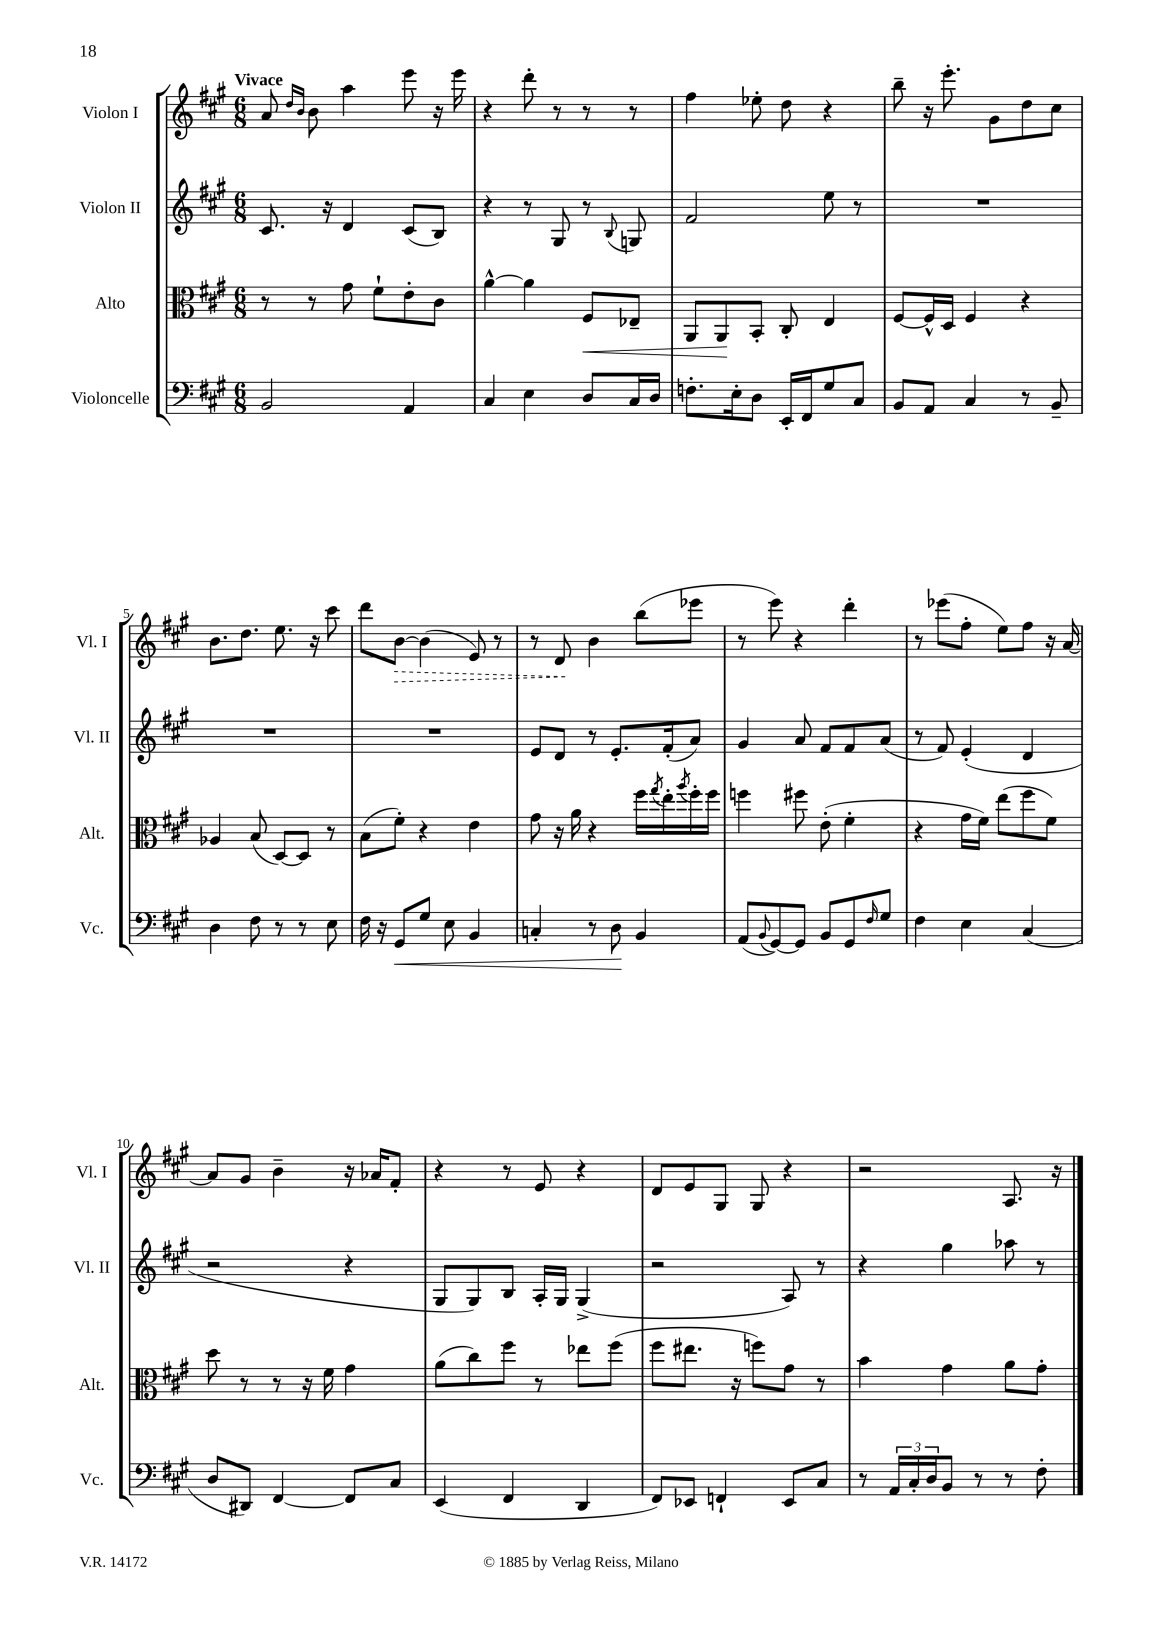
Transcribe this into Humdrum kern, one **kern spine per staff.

**kern	**kern	**kern	**kern
*staff4	*staff3	*staff2	*staff1
*clefF4	*clefC3	*clefG2	*clefG2
*k[f#c#g#]	*k[f#c#g#]	*k[f#c#g#]	*k[f#c#g#]
*M6/8	*M6/8	*M6/8	*M6/8
2BB/	8r	8.c#/	8a/
.	.	.	16qqdd/LL
.	.	.	16qqb/JJ
.	8r	.	8b\
.	.	16r	.
.	8g#\	4d/	4aa\
.	8f#`\L	.	.
4AA/	8e'\	(8c#/L	8eee\
.	8c#\J	8B/J)	16r
.	.	.	16eee\
=	=	=	=
4C#/	[4a^^\	4r	4r
4E\	4a\]	8r	8ddd'\
.	.	8G#/	8r
8D/L	8F#/L	8r	8r
.	.	8qqB/	.
16C#/L	8E-~/J	8G/	8r
16D/JJ	.	.	.
=	=	=	=
8.F'\L	8AA/L	2f#/	4ff#\
.	8AA/	.	.
16E'\k	.	.	.
8D\J	8BB'/J	.	8ee-'\
16EE'/LL	8C#'/	.	8dd\
16FF#/J	.	.	.
8G#/	4E/	8ee\	4r
8C#/J	.	8r	.
=	=	=	=
8BB/L	[8F#/L	2.r	8bb~\
8AA/J	16F#^^/]L	.	16r
.	16D/JJ	.	8.eee'\
4C#/	4F#/	.	.
.	.	.	8g#\L
8r	4r	.	8dd\
8BB~/	.	.	8cc#\J
=	=	=	=
4D\	4A-/	2.r	8.b\L
.	.	.	8.dd\J
8F#\	(8B/	.	.
8r	[8D/L)	.	8.ee\
8r	8D/]J	.	.
.	.	.	16r
8E\	8r	.	8ccc#\
=	=	=	=
16F#\	(8B\L	2.r	8ddd\L
16r	.	.	.
8GG#/L	8f#'\J)	.	[8b\J
8G#/J	4r	.	(4b\]
8E\	.	.	.
4BB/	4e\	.	8e/)
.	.	.	8r
=	=	=	=
4C'/	8g#\	8e/L	8r
.	16r	8d/J	8d/
.	16a\	.	.
8r	4r	8r	4b\
8D\	.	8.e'/L	.
4BB/	16ff#\LL	.	(8bb\L
.	8qgg#/	.	.
.	16ee'\	(16f#'/k	.
.	8qaa/	.	.
.	16ff#'\	8a/J)	8eee-\J
.	16ff#\JJ	.	.
=	=	=	=
(8AA/L	4ff\	4g#/	8r
8qqBB/	.	.	.
[8GG#/)	.	.	8eee\)
8GG#/]J	8ff#\	8a/	4r
8BB/L	(8e'\	8f#/L	.
8GG#/	4f#'\	8f#/	4ddd'\
16qqF#/	.	.	.
8G#/J	.	(8a/J	.
=	=	=	=
4F#\	4r	8r	8r
.	.	8f#/)	(8eee-\L
4E\	16g#\LL	(4e'/	8ff#'\J
.	16f#\JJ)	.	.
.	(8ee\L	.	8ee\L)
(4C#/	8ff#\	4d/	8ff#\J
.	8f#\J)	.	16r
.	.	.	[16a/
=	=	=	=
8D/L	8dd\	2r	8a/]L
8DD#/J)	8r	.	8g#/J
[4FF#/	8r	.	4b~\
.	16r	.	.
.	16f#\	.	.
8FF#/]L	4g#\	4r	16r
.	.	.	16a-/LK
8C#/J	.	.	8f#'/J
=	=	=	=
(4EE/	(8a\L	8G#/L	4r
.	8cc#\)	8G#/)	.
4FF#/	8ff#\J	8B/J	8r
.	8r	16A'/LL	8e/
.	.	16G#/JJ	.
4DD/	8ee-\L	(4G#^/	4r
.	(8ff#\J	.	.
=	=	=	=
8FF#/L)	8ff#\L	2r	8d/L
8EE-/J	8.ee#\J	.	8e/
4FF`/	.	.	8G#/J
.	16r	.	.
.	8ff\L)	.	8G#/
8EE-/L	8g#\J	8A/)	4r
8C#/J	8r	8r	.
=	=	=	=
8r	4b\	4r	2r
24AA/LL	.	.	.
24C#'/	.	.	.
24D/J	.	.	.
8BB/J	4g#\	4gg#\	.
8r	.	.	.
8r	8a\L	8aa-\	8.A/
8F#'\	8g#'\J	8r	.
.	.	.	16r
==	==	==	==
*-	*-	*-	*-
